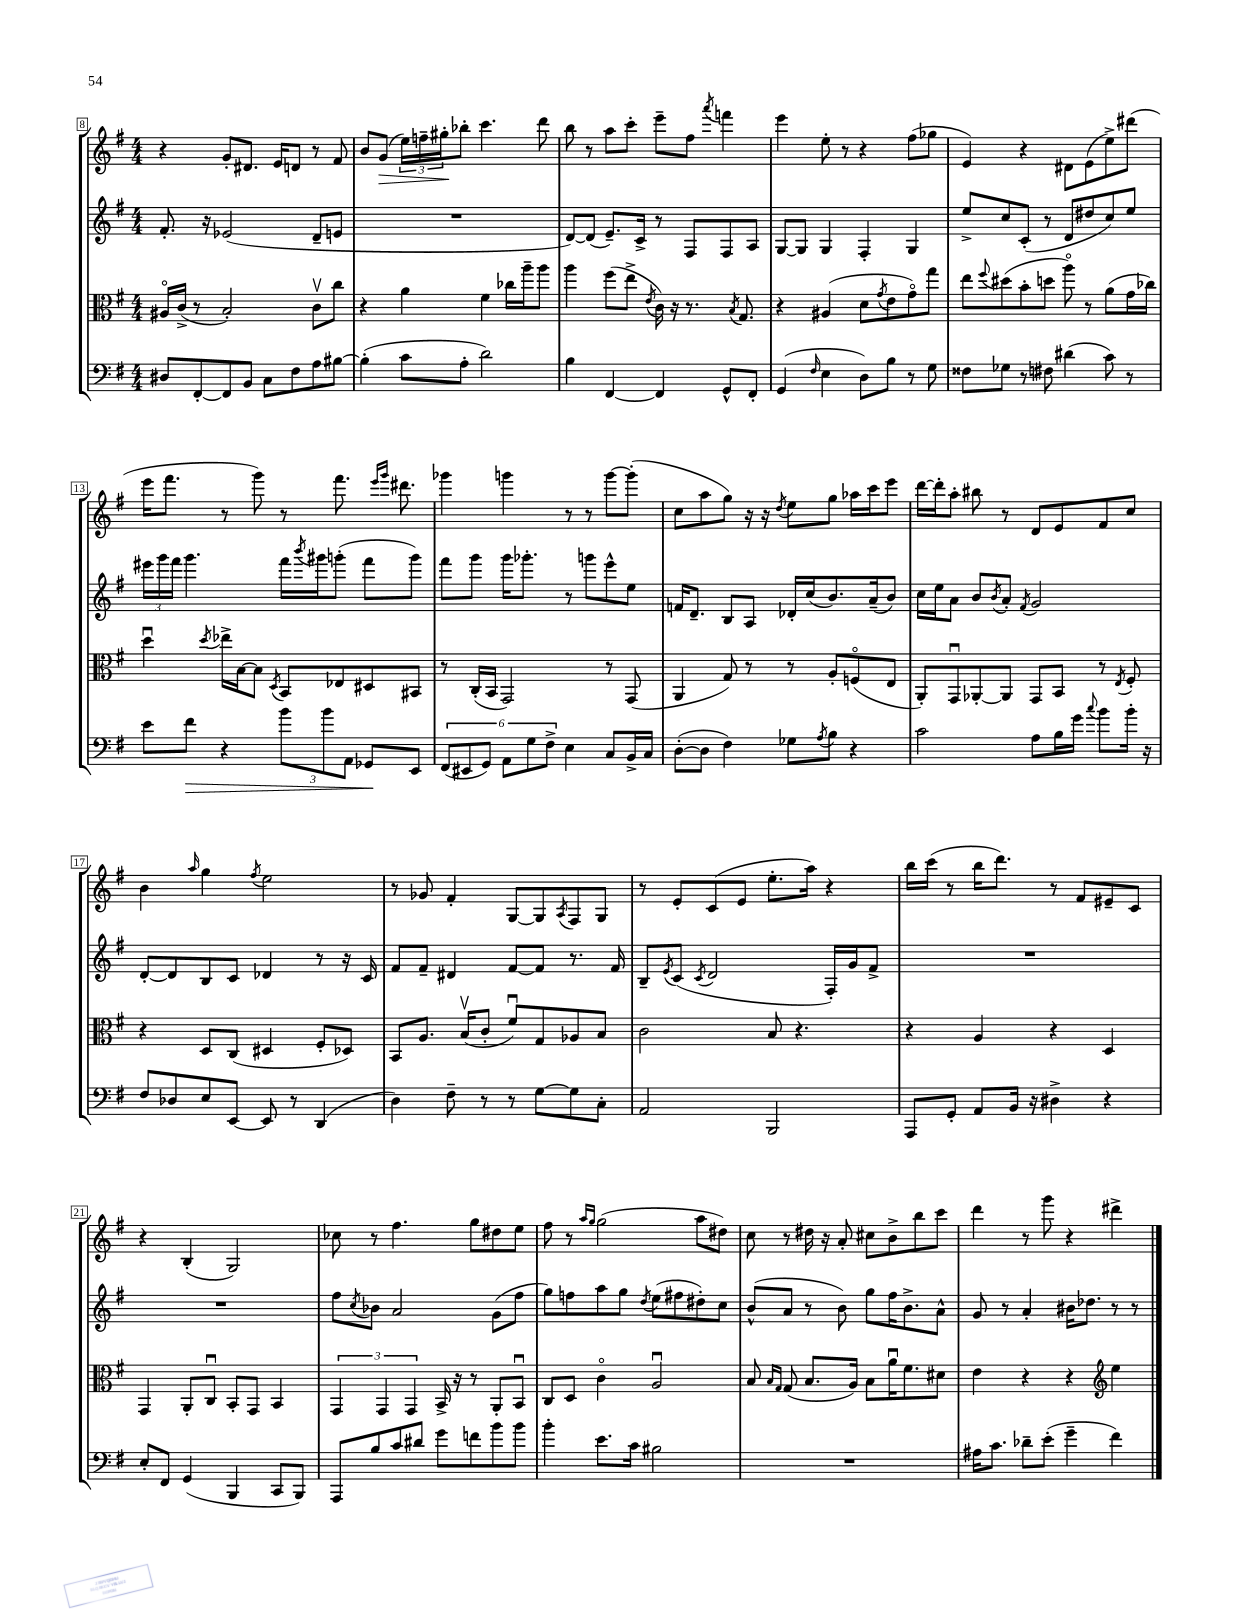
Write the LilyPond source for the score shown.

<<
\new StaffGroup <<
\new Staff = "s0" {
    \clef treble \key g \major \numericTimeSignature \time 4/4
    r4 g'8-. dis'8. e'16 d'8 r8 fis'8 |
    b'8 g'8\>( \tuplet 3/2 { e''16) f''16-- gis''16-.\! } bes''8-. c'''4. d'''8 |
    b''8 r8 a''8 c'''8-. e'''8-- fis''8 \acciaccatura { a'''8 } f'''4 |
    e'''4 e''8-. r8 r4 fis''8( ges''8 |
    e'4) r4 dis'8 e'8( e''8->) dis'''8( |
    e'''16 fis'''8. r8 g'''8) r8 fis'''8. \grace { e'''16 g'''16 } dis'''8. |
    ges'''4 g'''4 r8 r8 g'''8~ g'''8-.( |
    c''8 a''8 g''8) r16 r16 \acciaccatura { d''8 } e''8 g''8 aes''16 c'''16 e'''8 |
    d'''16~ d'''16-. a''8-. bis''8 r8 d'8 e'8 fis'8 c''8 |
    b'4 \grace { a''16 } g''4 \acciaccatura { fis''8 } e''2 |
    r8 ges'8 fis'4-. g8~ g8 \acciaccatura { a8 } fis8 g8 |
    r8 e'8-. c'8( e'8 e''8.-. a''16) r4 |
    b''16 c'''16( r8 b''16 d'''8.) r8 fis'8 eis'8-- c'8 |
    r4 b4-.( g2) |
    ces''8 r8 fis''4. g''8 dis''8 e''8 |
    fis''8 r8 \grace { a''16 g''16 } g''2( a''8 dis''8) |
    c''8 r8 dis''16 r16 a'8-. cis''8 b'8-> b''8 c'''8 |
    d'''4 r8 g'''8 r4 dis'''4-> \bar "|." |
}
\new Staff = "s1" {
    \clef treble \key g \major \numericTimeSignature \time 4/4
    fis'8.-. r16 ees'2( d'8-- e'8 |
    R1 |
    d'8~) d'8( e'8.--) c'16-> r8 fis8 fis8 a8 |
    g8~ g8 g4 fis4-. g4 |
    e''8-> c''8 c'8-.( r8 d'8 dis''8 c''8) e''8 |
    \tuplet 3/2 { eis'''16 g'''16 fis'''16 } g'''4. fis'''16 \acciaccatura { b'''8 } gis'''16 g'''8-.( fis'''8 g'''8) |
    fis'''8 g'''8 g'''16 ges'''8.-. r8 g'''8 e'''8-^ e''8 |
    f'16 d'8.-- b8 a8 des'16-. c''16( b'8.) a'16--( b'8) |
    c''16 e''16 a'8 b'8 \acciaccatura { b'8 } a'8-. \acciaccatura { fis'8 } g'2 |
    d'8~-. d'8 b8 c'8 des'4 r8 r16 c'16 |
    fis'8 fis'8-- dis'4 fis'8~ fis'8 r8. fis'16 |
    b8-- \acciaccatura { e'8 } c'8( \acciaccatura { c'8 } d'2 fis16-.) g'16 fis'8-> |
    R1 |
    R1 |
    fis''8 \acciaccatura { c''8 } bes'8 a'2 g'8( fis''8 |
    g''8) f''8 a''8 g''8 \acciaccatura { d''8 } e''8( fis''8 dis''8-.) c''8 |
    b'8-^( a'8 r8 b'8) g''8 fis''16 b'8.-> a'8-^ |
    g'8 r8 a'4-. bis'16 des''8. r8 r8 \bar "|." |
}
\new Staff = "s2" {
    \clef alto \key g \major \numericTimeSignature \time 4/4
    ais16\flageolet c'16->( r8 b2-.) c'8\upbow c''8 |
    r4 a'4 fis'4 ces''16 a''16-- a''8 |
    a''4 fis''8( e''8-> \acciaccatura { e'8 } c'16) r16 r8. \acciaccatura { b8 } g8. |
    r4 ais4( d'8 \acciaccatura { g'8 } e'8 g'8\flageolet) g''8 |
    e''8 \appoggiatura { fis''8 } dis''8( b'8-. d''8 a''8\flageolet) r8 a'8( g'16 ces''16) |
    d''4\downbow \acciaccatura { d''8 } ees''16-> b16~ b8 \acciaccatura { d8 } b,8 ees8 dis8 bis,8 |
    r8 c16-.( b,16 g,2) r8 g,8( |
    a,4 g8) r8 r8 a8-. f8\flageolet( e8 |
    a,8-.) g,8\downbow aes,8~-. aes,8 g,8 b,8 r8 \acciaccatura { e8 } fis8-. |
    r4 d8 c8( dis4 fis8-. des8) |
    b,8 a8. b16\upbow( c'8-. fis'8\downbow) g8 aes8 b8 |
    c'2 b8 r4. |
    r4 a4 r4 d4 |
    g,4 a,8-. c8\downbow b,8-. g,8 b,4 |
    \tuplet 3/2 { g,4 g,4 g,4 } b,16-> r16 r8 a,8-. b,8\downbow |
    c8 d8 c'4\flageolet a2\downbow |
    b8 \grace { b16 g16 } g8( b8. a16) b8 a'16\downbow fis'8. dis'8 |
    e'4 r4 r4 \clef treble e''4 \bar "|." |
}
\new Staff = "s3" {
    \clef bass \key g \major \numericTimeSignature \time 4/4
    dis8 fis,8~-. fis,8 b,8 c8 fis8 a8 bis8~ |
    bis4-.( c'8 a8-. d'2) |
    b4 fis,4~ fis,4 g,8-^ fis,8-. |
    g,4( \grace { fis16 } e4 d8) b8 r8 g8 |
    fisis8 ges8 r8 fis8 dis'4( c'8) r8 |
    e'8 fis'8\> r4 \tuplet 3/2 { b'8 b'8 a,8 } ges,8\! e,8 |
    \tuplet 6/4 { fis,8( eis,8 g,8) a,8 g8 fis8-> } e4 c8 b,16-> c16 |
    d8~-.( d8 fis4) ges8 \acciaccatura { a8 } b8 r4 |
    c'2 a8 b16 g'16 \appoggiatura { c''8 } b'8 b'16-. r16 |
    fis8 des8 e8 e,8~ e,8 r8 d,4( |
    d4) fis8-- r8 r8 g8~ g8 c8-. |
    a,2 b,,2 |
    a,,8 g,8-. a,8 b,16 r16 dis4-> r4 |
    e8-. fis,8 g,4( b,,4 c,8 b,,8) |
    a,,8 b8 c'8 dis'8 g'8 f'8 b'8 b'8 |
    b'4-. e'8. c'16 bis2 |
    R1 |
    ais16 c'8. des'8-- e'8-.( g'4-- fis'4) \bar "|." |
}
>>
>>
\layout { \context { \Score currentBarNumber = #8 \override BarNumber.stencil = #(make-stencil-boxer 0.1 0.3 ly:text-interface::print) } }
